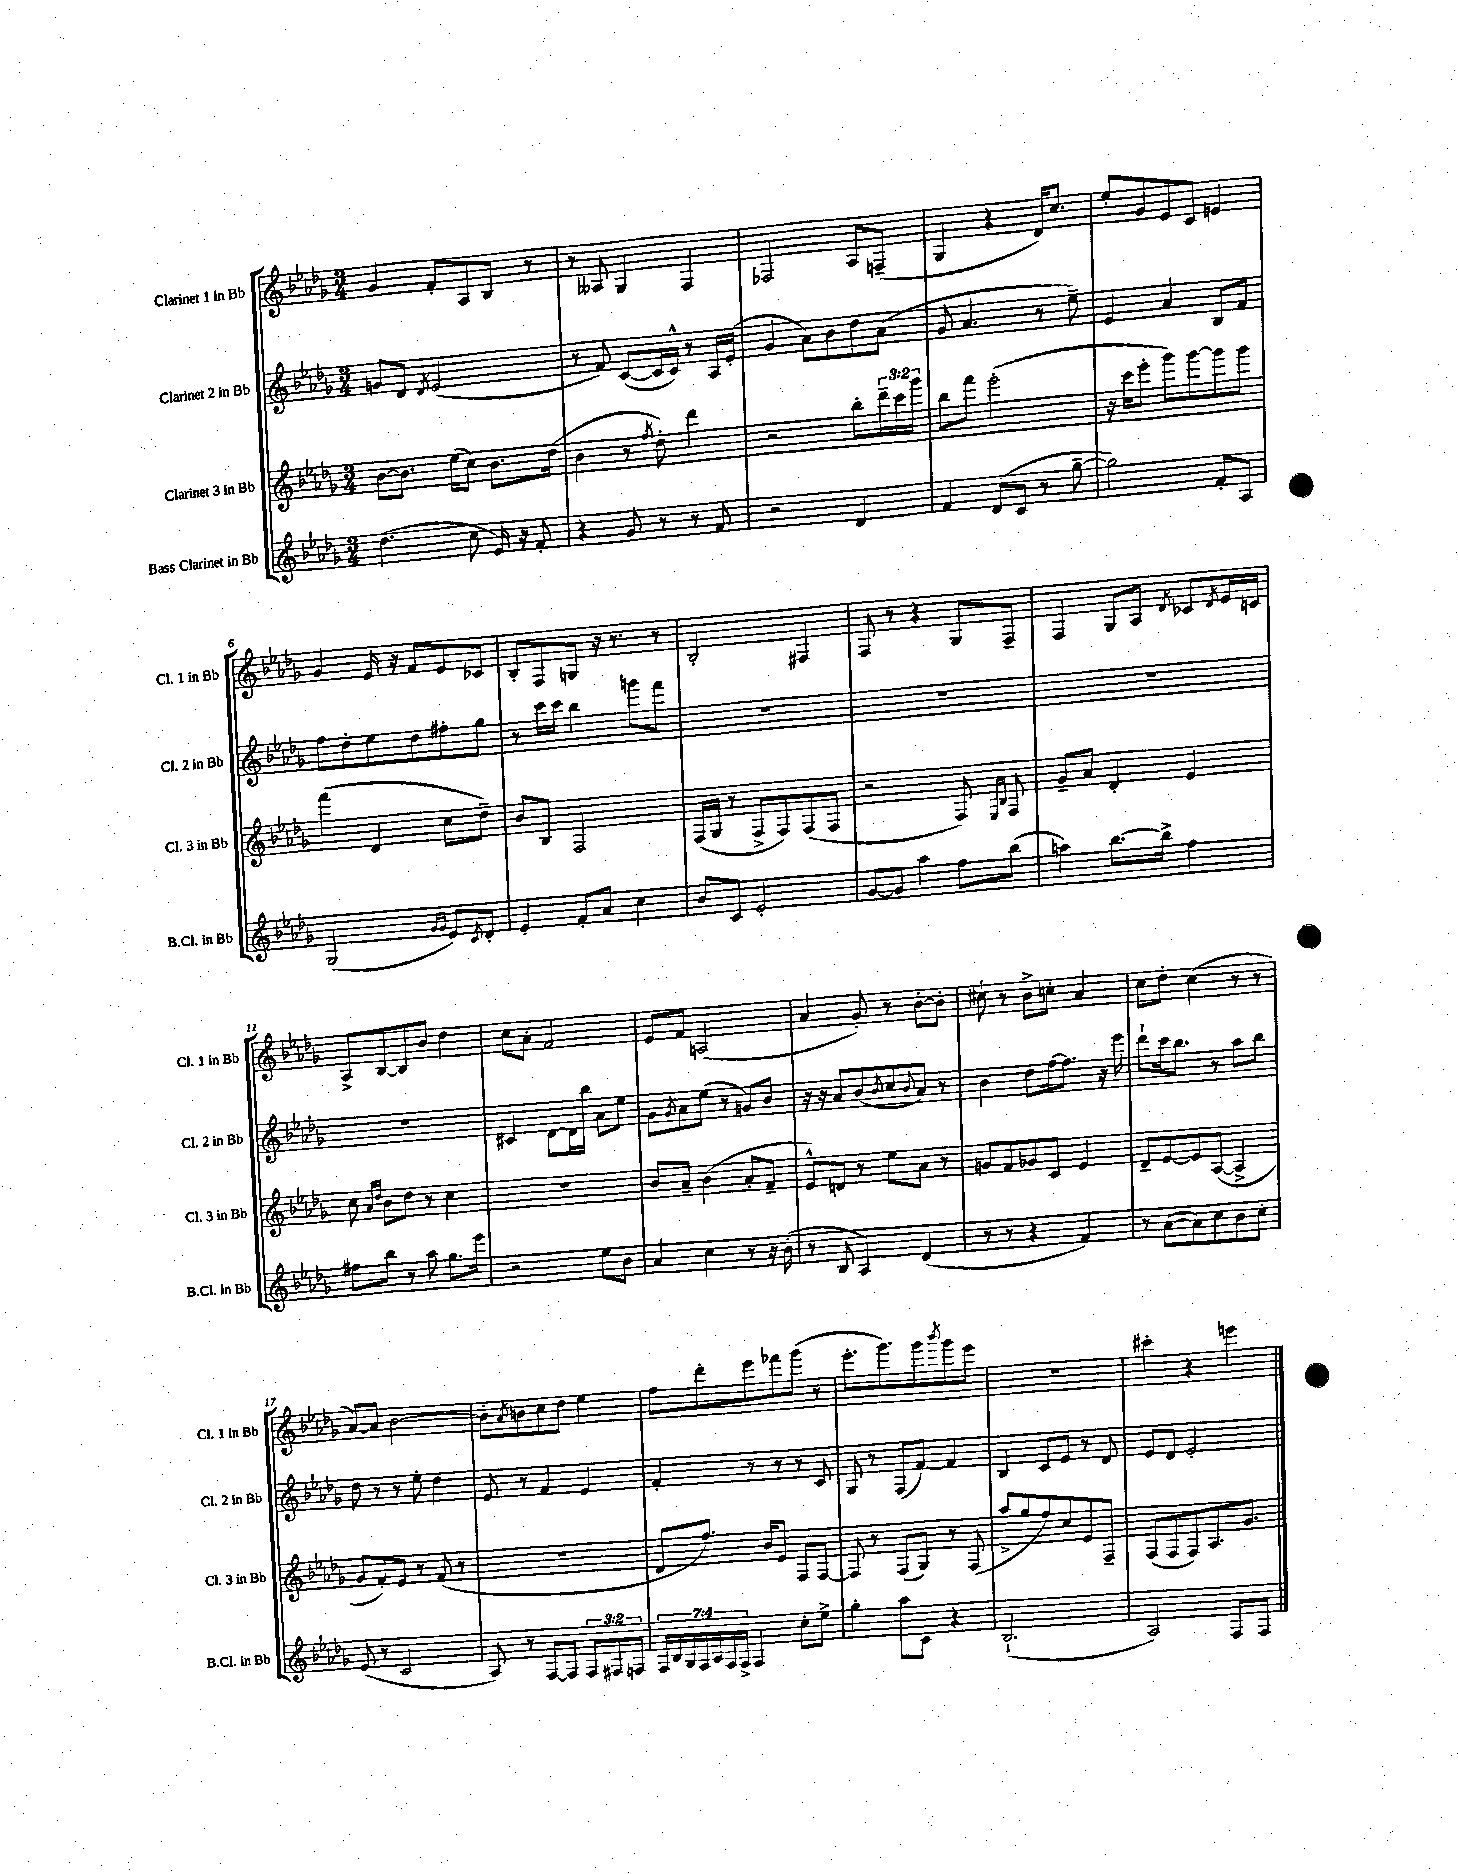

**kern	**kern	**kern	**kern
*staff4	*staff3	*staff2	*staff1
*clefG2	*clefG2	*clefG2	*clefG2
*k[b-e-a-d-g-]	*k[b-e-a-d-g-]	*k[b-e-a-d-g-]	*k[b-e-a-d-g-]
*M3/4	*M3/4	*M3/4	*M3/4
(4.dd-	[8b-	8g	4g-
.	8.b-]	8d-	.
.	.	8qd-	.
.	.	(2e-	8f'
.	(16ee-	.	.
8cc	8cc)	.	8A-
16e-)	8.b-	.	8B-
16r	.	.	.
8f'	.	.	8r
.	(16dd-	.	.
=	=	=	=
4r	4b-	8r	8r
.	.	8f)	8A--
8g-	8r	([8c	4G-
.	8qff	.	.
8r	8dd-')	16c]	.
.	.	16c^^)	.
8r	4ddd-	8r	4F
8f	.	16A-	.
.	.	(16e-'	.
=	=	=	=
2r	2r	4g-	2F-
.	.	8a-)	.
.	.	8b-	.
4d-	8bb-'	8dd-	8A-
.	24ddd-~	(8a-	(8F~
.	24ccc	.	.
.	24ggg-	.	.
=	=	=	=
4f	8bb-	8g-	4G-
.	8fff	4.a-	.
(8d-	(2eee-'	.	4r
8c	.	.	.
8r	.	8r	16d-)
.	.	.	8.cc
[8gg-~	.	8ee-~)	.
=	=	=	=
2gg-])	16r	4e-	8ee-'
.	16ccc	.	.
.	8eee-'	.	8g-
.	8ggg-)	4a-	8e-
.	[8ggg-	.	8c
8f'	8ggg-]	8B-	4e
8A-	8ggg-	8f	.
=	=	=	=
(2G-	(4fff	8ff	4g-
.	.	8dd-'	.
.	4d-	8ee-	16e-
.	.	.	16r
.	.	8dd-	8f
16qqg-	.	.	.
16qqg-	.	.	.
8e-)	8cc	8ff#'	8e-
8qc	.	.	.
8d-'	8dd-~)	8gg-	8c-
=	=	=	=
4e-'	8b-	8r	8B-'
.	8B-	16ccc	8F
.	.	16ccc	.
8f'	2F	4bb-	8G
8a-	.	.	16r
.	.	.	8.r
4cc	.	8ggg	.
.	.	8fff	8r
=	=	=	=
8b-	(16F	2.r	2B-'
.	16G-	.	.
8c	8r	.	.
2e-'	8F^	.	.
.	8F)	.	.
.	(8F	.	4F#
.	8F	.	.
=	=	=	=
[8g-	2r	2.r	8F
8g-]	.	.	8r
4aa-	.	.	4r
8ff	8F)	.	8G-
.	16qqE-	.	.
.	16qqB-	.	.
(8bb-	8F	.	8F~
=	=	=	=
4aa)	8g-~	2.r	4F
.	8a-	.	.
[8.bb-	4d-'	.	8G-
.	.	.	8A-
16bb-^]	.	.	.
.	.	.	8qd-
4ff	4e-	.	8c-
.	.	.	8qd-
.	.	.	16e-
.	.	.	16c
=	=	=	=
8ff#	8cc	2.r	8A-^
.	16qqa-	.	.
.	16qqdd-	.	.
8bb-	8b-	.	[8B-
8r	8dd-	.	8B-]
8aa-	8r	.	8b-
8.gg-	4cc	.	4dd-
16eee-	.	.	.
=	=	=	=
2r	2.r	4c#	8cc
.	.	.	8a-'
.	.	[8d-	2f
.	.	16d-]	.
.	.	16bb-	.
8ee-	.	8a-	.
8b-	.	8ee-	.
=	=	=	=
4a-	8b-	8g-	8e-
.	.	8qg-	.
.	8a-~	8a-	8f
4cc	(4b-	(8ee-	(2A
.	.	8r	.
8r	8a-'	8g)	.
16r	8f~	8b-	.
(16b-'	.	.	.
=	=	=	=
8r	8e-^^)	16r	4a-
.	.	16r	.
8B-	8d	8a-	.
4A-)	8r	(8b-	8g-')
.	.	8qb-	.
.	8ee-	8cc	8r
.	.	8qqb-	.
(4d-	8a-	8a-)	[8b-'
.	8r	8r	8b-']
=	=	=	=
8r	8g	4b-	8cc#`
8r	8f	.	8r
4r	8g-	8dd-	8b-^
.	8c	[16ff	8cc'
.	.	8.ff]	.
4f)	4e-	.	4a-
.	.	16r	.
.	.	16eee-	.
=	=	=	=
8r	8d-~	8ddd-`	8cc
([8a-	[8e-	16ccc	8dd-'
.	.	8.bb-	.
8a-])	8e-]	.	(4cc
8cc	([8A-	8r	.
8b-	4A-^]	8aa-	8r
8cc'	.	8bb-	8r
=	=	=	=
(8e-	8g-	8dd-	[8a-)
8r	8f')	8r	8a-]
2c	8e-	8r	[2b-
.	8r	8ee-'	.
.	(8f	4dd-	.
.	8r	.	.
=	=	=	=
8A-)	2.r	8e-	8b-']
.	.	.	8qa-
8r	.	8r	8b
[8F	.	4f	8cc
8F]	.	.	8dd-
12F	.	4e-	4ee-
12F#	.	.	.
12F	.	.	.
=	=	=	=
28F	8d-	4f'	8ff
28B-	.	.	.
28G-	.	.	.
28F	.	.	.
.	8.ff)	.	8ddd-'
28A-	.	.	.
28F	.	.	.
28F^	.	.	.
4F	.	8r	8eee-
.	16b-	.	.
.	8e-	8r	8fff-
8cc'	8F	8r	(8ggg-
8ee-^	[8F	8c	8r
=	=	=	=
4gg-'	8F]	8G-	8.eee-'
.	8r	8r	.
.	.	.	8.ggg-)
8aa-	(8F	(8F	.
8c	8G-)	[8f)	8ggg-
.	.	.	8qbbb-
4r	8r	4f]	8ggg-
.	(8F	.	8eee-
=	=	=	=
(2.B-`	8aa-^	4B-	2.r
.	8gg-	.	.
.	8ff)	8c	.
.	8cc	8e-	.
.	8e-	8r	.
.	8F~	8d-	.
=	=	=	=
2A-)	(8F	8e-	4ccc#'
.	8F	8d-	.
.	8F)	2e-'	4r
.	8.A-	.	.
8F	.	.	4eee
.	8.g-	.	.
8F	.	.	.
==	==	==	==
*-	*-	*-	*-
